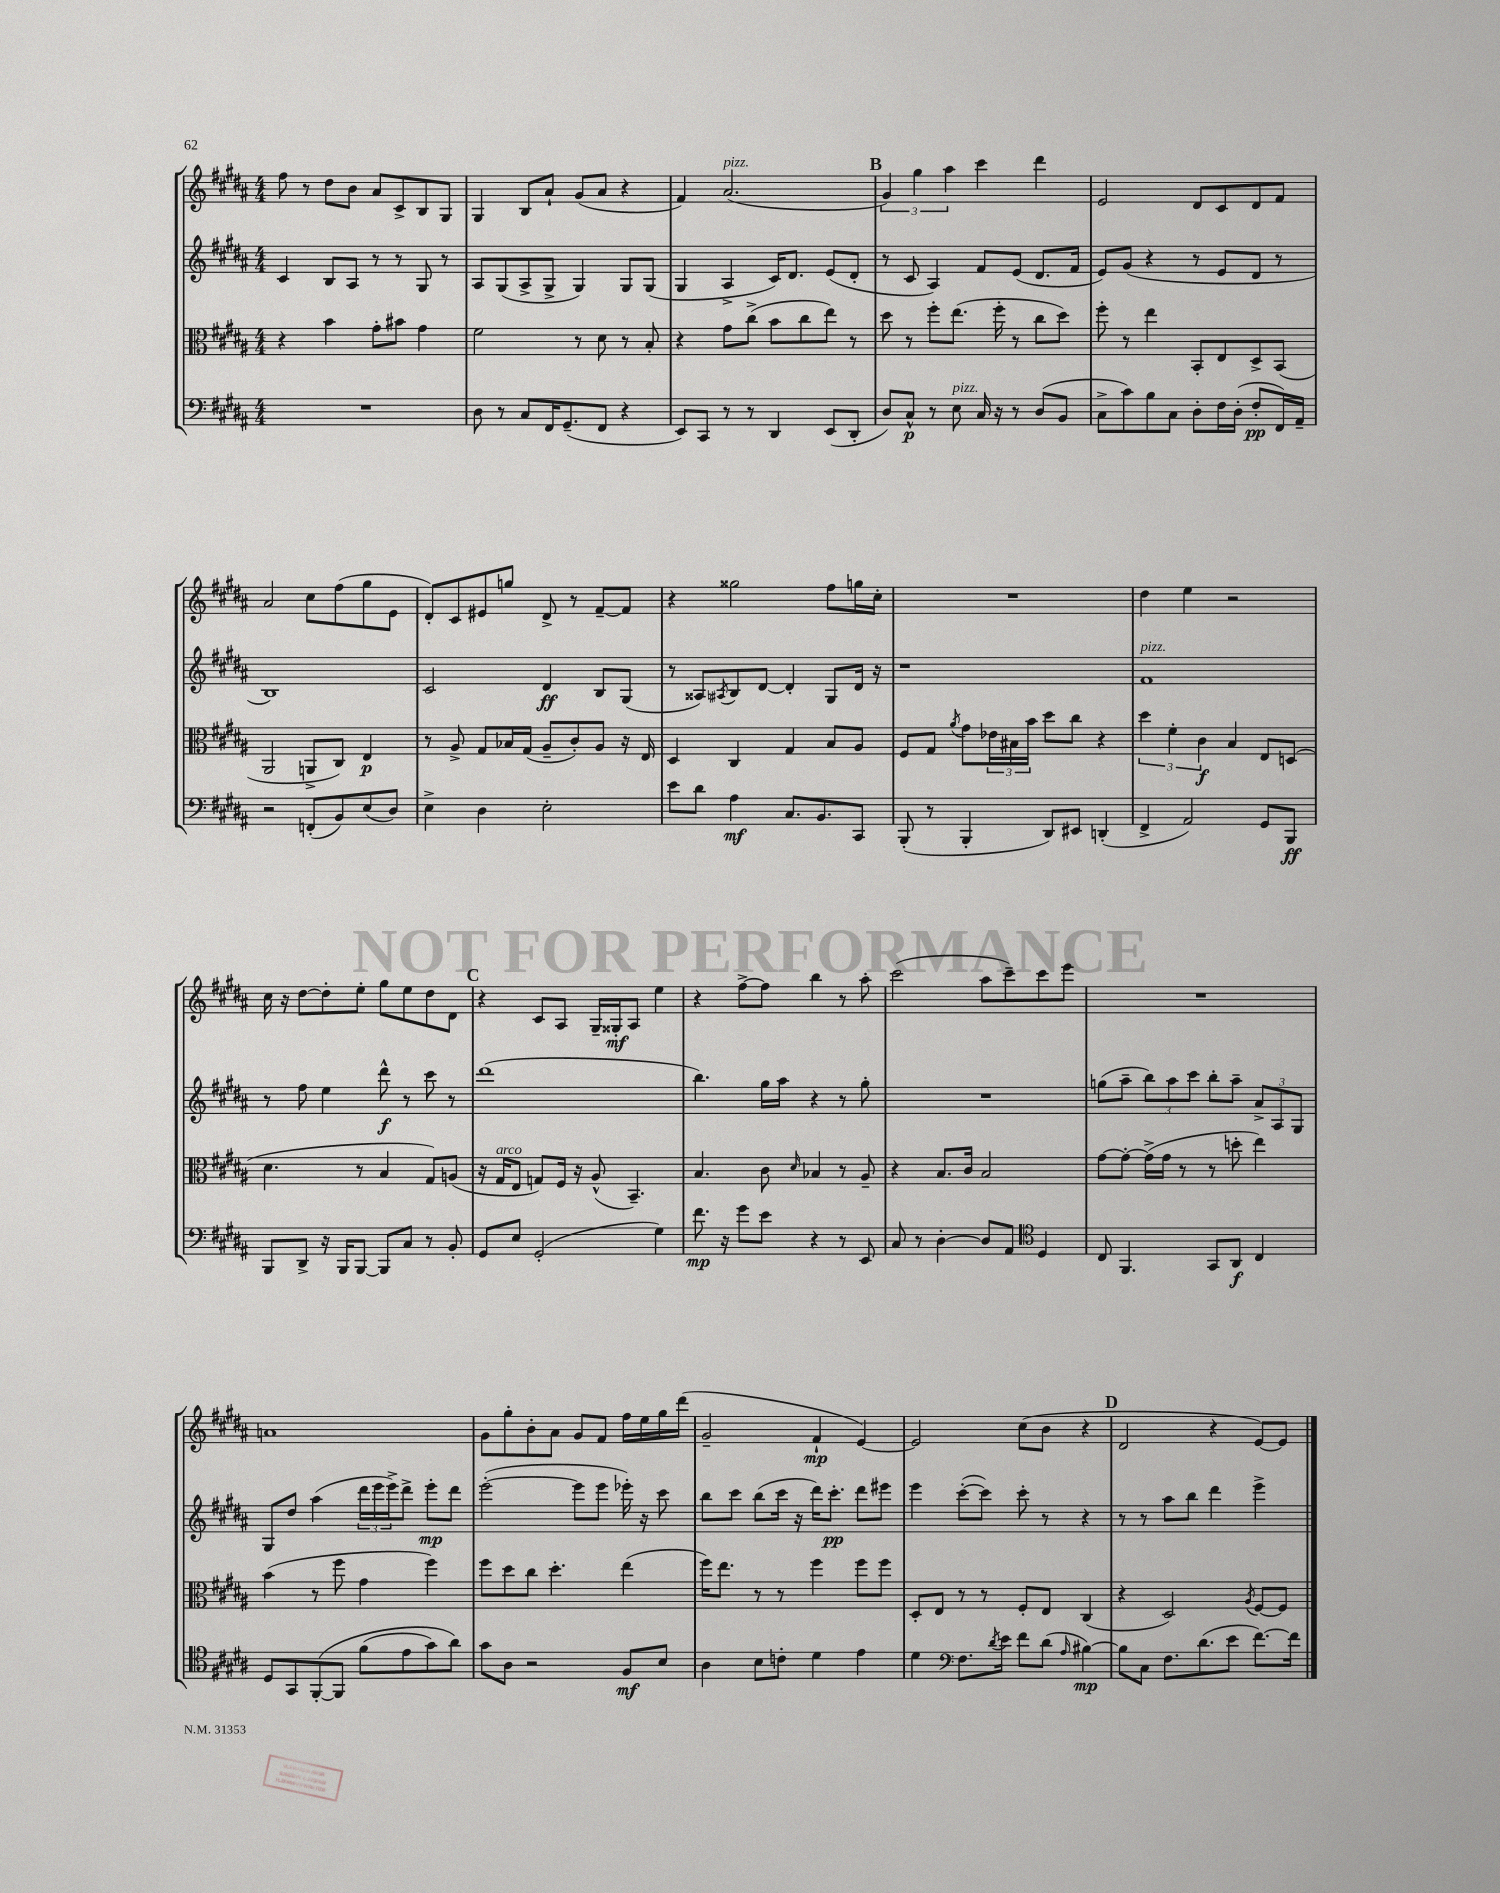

**kern	**kern	**kern	**kern
*staff4	*staff3	*staff2	*staff1
*clefF4	*clefC3	*clefG2	*clefG2
*k[f#c#g#d#a#]	*k[f#c#g#d#a#]	*k[f#c#g#d#a#]	*k[f#c#g#d#a#]
*M4/4	*M4/4	*M4/4	*M4/4
1r	4r	4c#/	8ff#\
.	.	.	8r
.	4b\	8B/L	8dd#\L
.	.	8A#/J	8b\J
.	8g#'\L	8r	8a#/L
.	8b#\J	8r	8c#^/
.	4g#\	8G#/	8B/
.	.	8r	8G#/J
=	=	=	=
8D#\	2f#\	8A#/L	4G#/
8r	.	(8G#/	.
8C#/L	.	8A#^/	8B/L
16FF#/K	.	8G#^/J	8a#`/J
(8.GG#~/	.	.	.
.	8r	4G#/)	(8g#/L
8FF#/J	8d#\	.	8a#/J
4r	8r	8G#/L	4r
.	8B'/	(8G#/J	.
=	=	=	=
8EE/L)	4r	4G#/	4f#/)
8CC#/J	.	.	.
8r	8g#\L	4A#^/	(2.a#/
8r	(8cc#^\J	.	.
4DD#/	8b\L	16c#/LK)	.
.	.	8.d#/J	.
.	8cc#\	.	.
(8EE/L	8ee\J)	(8e/L	.
8DD#'/J	8r	8d#'/J	.
=	=	=	=
8D#/L)	8dd#\	8r	6g#/)
8C#^^/J	8r	8c#/	.
.	.	.	6gg#\
8r	8ff#'\L	4A#/)	.
.	.	.	6aa#\
8E\	(8.ee\J	.	.
16C#/	.	8f#/L	4ccc#\
16r	16ff#'\	.	.
8r	8r	(8e/J	.
(8D#/L	8cc#\L	8.d#/L	4ddd#\
8BB/J	8dd#\J)	.	.
.	.	16f#/Jk	.
=	=	=	=
8C#^\L	8ff#'\	8e/L)	2e/
8c#\)	8r	(8g#/J	.
8B\	4ee\	4r	.
8C#\J	.	.	.
8D#'\L	8BB'/L	8r	8d#/L
16F#\L	8E/	8e/L	8c#/
(16D#'\JJ	.	.	.
8F#'/L	8D#^/	8d#/J	8d#/
16FF#/L)	(8BB/J	8r	8f#/J
16AA#~/JJ	.	.	.
=	=	=	=
2r	2AA#/	1B)	2a#/
(8FF'/L	8AA^/L	.	8cc#\L
8BB/)	8C#/J)	.	(8ff#\
(8E/	4E/	.	8gg#\
8D#/J)	.	.	8e\J
=	=	=	=
4E^\	8r	2c#/	8d#'/L)
.	8A#^/	.	8c#/
4D#\	8G#/L	.	8e#/
.	16B-/L	.	8gg/J
.	(16G#/JJ	.	.
2E'\	8A#~/L	4d#/	8d#^/
.	8c#'/)	.	8r
.	8A#/J	8B/L	[8f#~/L
.	16r	(8G#/J	8f#/]J
.	16E/	.	.
=	=	=	=
8e\L	4D#/	8r	4r
8d#\J	.	8A##/L)	.
.	.	8qA#/	.
4A#\	4C#/	8B/	2gg##\
.	.	[8d#/J	.
8.C#/L	4G#/	4d#'/]	.
8.BB/	.	.	.
.	8B/L	8G#/L	8ff#\L
8CC#/J	8A#/J	16d#/Jk	16gg\L
.	.	16r	16cc#'\JJ
=	=	=	=
(8BBB'/	8F#/L	1r	1r
8r	8G#/J	.	.
.	8qa#/	.	.
4BBB'/	8g#\L	.	.
.	24e-\L	.	.
.	24B#\	.	.
.	24b\JJ	.	.
8DD#/L)	8dd#\L	.	.
8EE#/J	8cc#\J	.	.
(4DD'/	4r	.	.
=	=	=	=
4FF#^/	6dd#\	1f#	4dd#\
.	6f#'\	.	.
2AA#/)	.	.	4ee\
.	6c#\	.	.
.	4B/	.	2r
8GG#/L	8E/L	.	.
8BBB/J	(8D/J	.	.
=	=	=	=
8BBB/L	4.d#\	8r	16cc#\
.	.	.	16r
8DD#^/J	.	8ff#\	[8dd#\L
16r	.	4ee\	8dd#'\]
16BBB/LK	.	.	.
[8BBB/J	8r	.	8ee'\J
8BBB/]L	4B/	8ddd#^^\	8gg#\L
8C#/J	.	8r	8ee\
8r	8G#/L)	8ccc#\	8dd#\
8BB'/	(8A/J	8r	8d#\J
=	=	=	=
8GG#/L	16r	(1ddd#	4r
.	16G#/LK	.	.
8E/J	8E/J	.	.
(2GG#'/	8G/L)	.	8c#/L
.	16F#/Jk	.	8A#/J
.	16r	.	.
.	(8A#^^/	.	16G#~/LL
.	.	.	16G##'/J
.	4.BB~/)	.	8A#/J
4G#\)	.	.	4ee\
=	=	=	=
8.f#\	4.B/	4.bb\)	4r
16r	.	.	.
8g#\L	.	.	[8ff#^\L
8e\J	8c#\	16gg#\LL	8ff#\]J
.	.	16aa#\JJ	.
.	16qqd#/	.	.
4r	4B-/	4r	4bb\
8r	8r	8r	8r
8EE/	8A#~/	8gg#'\	8aa#'\
=	=	=	=
8C#/	4r	1r	(2ccc#\
8r	.	.	.
[4D#'\	8.B/L	.	.
.	16c#/Jk	.	.
8D#/]L	2B/	.	8aa#\L
8AA#/J	.	.	8ccc#~\)
*clefC4	*	*	*
4D#/	.	.	8ccc#\
.	.	.	8eee\J
=	=	=	=
8C#/	[8g#\L	(8gg\L	1r
4.FF#/	8g#'\_J	8aa#~\J	.
.	(16g#^\]LL	12bb\L)	.
.	16g#\JJ	.	.
.	.	12aa#\	.
.	8r	.	.
.	.	12ccc#\J	.
8GG#/L	8r	8bb'\L	.
8AA#/J	8dd'\	8aa#~\J	.
4C#/	4ee\)	12a#^/L	.
.	.	12A#/	.
.	.	12G#/J	.
=	=	=	=
8D#/L	(4b\	8G#/L	1a
8GG#/	.	8dd#/J	.
&([8FF#'/	8r	(4aa#\	.
8FF#/]J	8ff#\	.	.
(8f#\L	4g#\	24ddd#\LL	.
.	.	24eee\	.
.	.	24eee^\J)	.
8e\	.	8ddd#^\J	.
8g#\)	4ff#\)	8eee'\L	.
8a#\J&)	.	8ddd#\J	.
=	=	=	=
8g#\L	8ff#\L	([2eee'\	8g#\L
8A#\J	8dd#\	.	8gg#'\
2r	8cc#\J	.	8b'\
.	4.dd#'\	.	8a#\J
.	.	8eee\]L	8g#/L
.	.	8eee\J	8f#/J
8F#/L	(4ee\	16eee-'\)	16ff#\LL
.	.	16r	16ee\
8B/J	.	8ccc#\	16gg#\
.	.	.	(16ddd#\JJ
=	=	=	=
4A#\	16ff#\LK)	8bb\L	2g#~/
.	8.ee\J	.	.
.	.	8ccc#\J	.
8B\L	8r	(8bb\L	.
8c'\J	8r	16ccc#\Jk	.
.	.	16r	.
4d#\	4ff#\	16ddd#\LK)	4f#`/
.	.	8.ccc#'\J	.
4e\	8ff#\L	8ddd#\L	[4e/)
.	8ff#\J	8eee#\J	.
=	=	=	=
4d#\	8D#'/L	4eee\	2e/]
.	8E/J	.	.
*clefF4	*	*	*
8.F#\L	8r	([8ccc#'\L	.
.	8r	8ccc#\]J)	.
8qd#/	.	.	.
16e\Jk	.	.	.
8f#\L	8F#'/L	8ccc#'\	(8cc#\L
(8d#\J	8E/J	8r	8b\J
16qqA#/	.	.	.
[4B#\)	(4C#/	4r	4r
=	=	=	=
8B#\]L	4r	8r	2d#/
8C#\J	.	8r	.
8.F#\L	2D#/)	8aa#\L	.
.	.	8bb\J	.
(8.d#\	.	.	.
.	.	4ddd#\	4r
8e\J	.	.	.
.	8qA#/	.	.
[8.f#\L)	[8F#/L	4eee^\	[8e/L)
.	8F#/]J	.	8e/]J
16f#\]Jk	.	.	.
==	==	==	==
*-	*-	*-	*-
